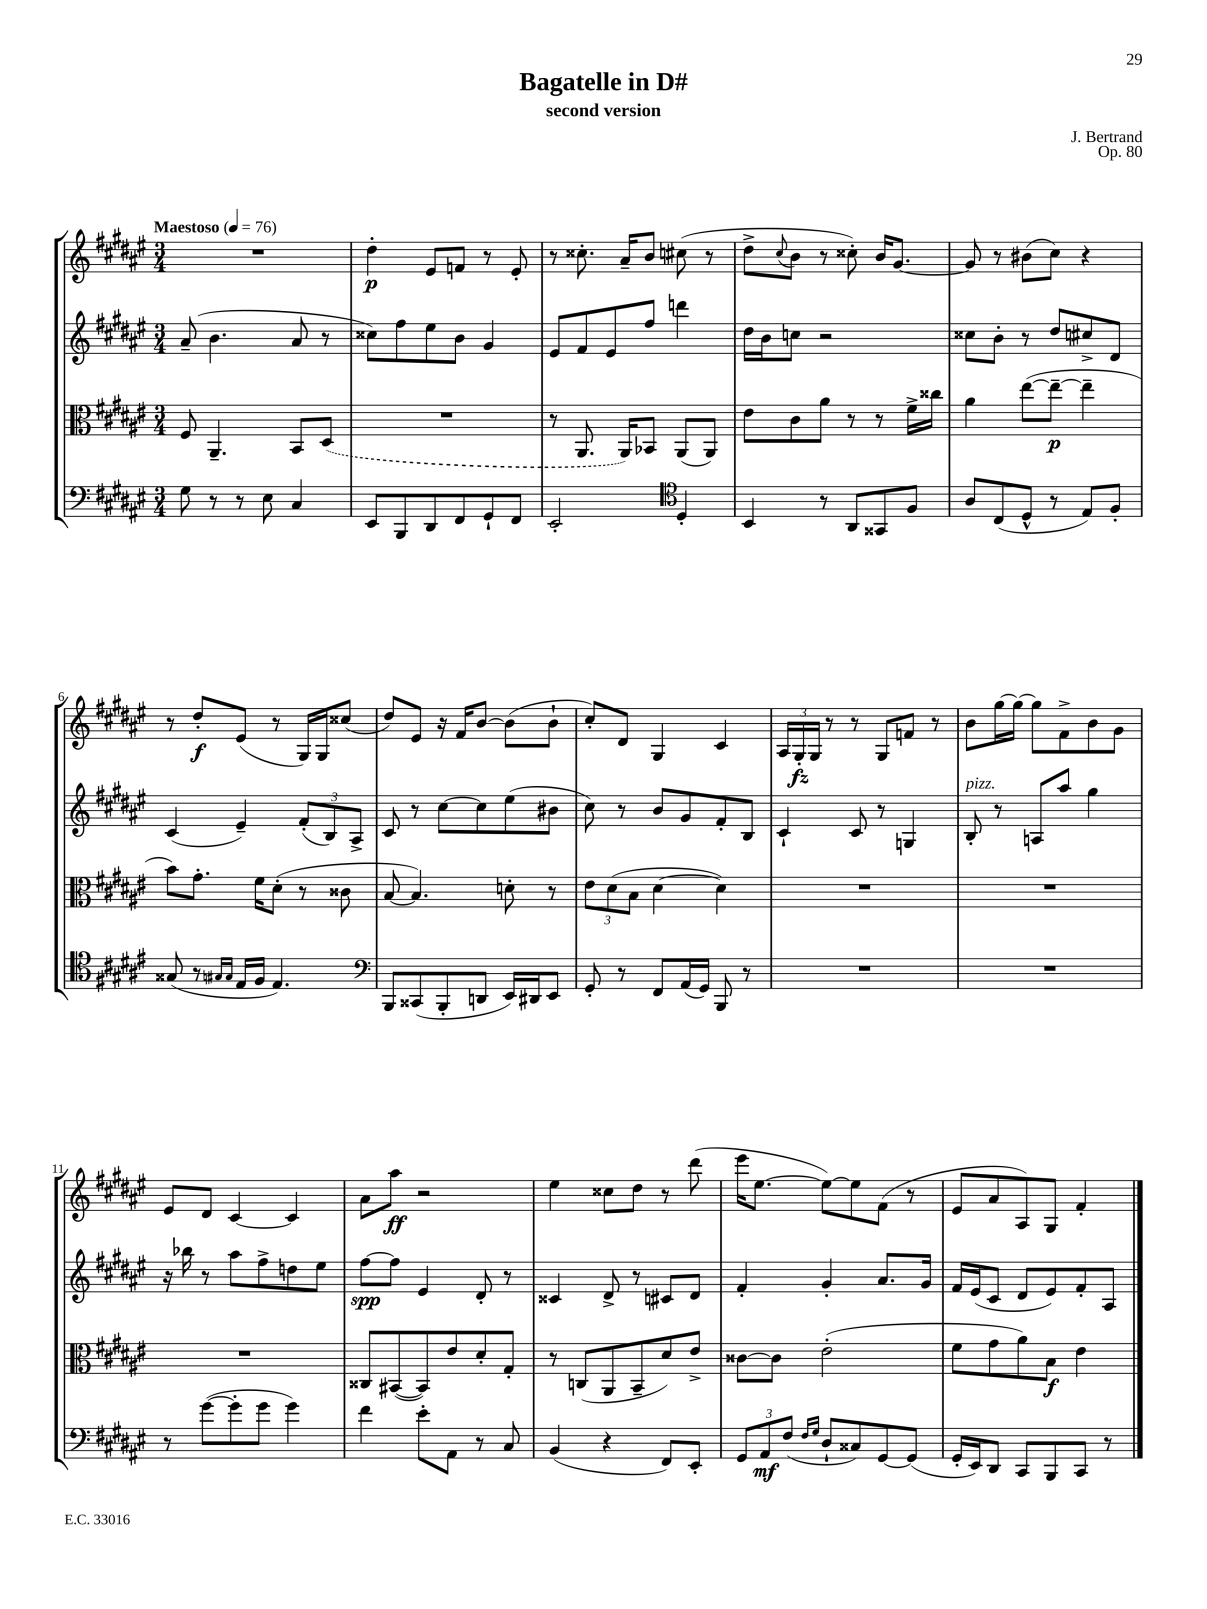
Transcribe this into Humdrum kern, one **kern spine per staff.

**kern	**kern	**kern	**kern
*staff4	*staff3	*staff2	*staff1
*clefF4	*clefC3	*clefG2	*clefG2
*k[f#c#g#d#a#e#]	*k[f#c#g#d#a#e#]	*k[f#c#g#d#a#e#]	*k[f#c#g#d#a#e#]
*M3/4	*M3/4	*M3/4	*M3/4
*MM76	*MM76	*MM76	*MM76
8G#\	8F#/	(8a#~/	2.r
8r	4.AA#~/	4.b\	.
8r	.	.	.
8E#\	.	.	.
4C#/	8BB/L	8a#/	.
.	(8D#/J	8r	.
=	=	=	=
8EE#/L	2.r	8cc##\L)	4dd#'\
8BBB/	.	8ff#\	.
8DD#/	.	8ee#\	8e#/L
8FF#/	.	8b\J	8f/J
8GG#`/	.	4g#/	8r
8FF#/J	.	.	8e#'/
=	=	=	=
2EE#'/	8r	8e#/L	8r
.	8.AA#/	8f#/	8.cc##'\
.	.	8e#/	.
.	16AA#/LK)	.	16a#~/LK
.	8BB-/J	8ff#/J	8b/J
*clefC4	*	*	*
4D#'/	(8AA#/L	4ddd\	(8cc#\
.	8AA#/J)	.	8r
=	=	=	=
4BB/	8e#\L	16dd#\LL	8dd#^\L
.	.	16b\J	.
.	.	.	8qqcc#/
.	8c#\	8cc\J	8b\J
8r	8a#\J	2r	8r
8AA#/L	8r	.	8cc##'\)
8GG##/	8r	.	16b/LK
.	.	.	[8.g#/J
8F#/J	16f#^\LL	.	.
.	16cc##\JJ	.	.
=	=	=	=
8A#/L	4a#\	8cc##\L	8g#/]
(8C#/	.	8b'\J	8r
8D#^^/J	([8ee#\L	8r	(8b#\L
8r	8ee#~\_J	8dd#/L	8cc#\J)
8E#/L)	4ee#~\]	8cc#^/	4r
8F#'/J	.	8d#/J	.
=	=	=	=
(8G##/	8b\L)	(4c#/	8r
8r	8.g#'\J	.	8dd#'/L
16qqG#/LL	.	.	.
16qqG#/JJ	.	.	.
16E#/LL	.	4e#~/)	(8e#/J
16F#/JJ	16f#\LK	.	.
4.E#/)	(8d#'\J	.	8r
.	8r	(12f#'/L	16G#/LL)
.	.	.	16G#/J
.	.	12B/)	.
.	8c##\	.	(8cc##/J
.	.	12A#^/J	.
=	=	=	=
*clefF4	*	*	*
8BBB/L	[8B/	8c#/	8dd#/L)
(8CC##/	4.B/])	8r	8e#/J
8BBB'/	.	[8cc#\L	16r
.	.	.	16f#/LK
8DD/J	.	8cc#\]	[8b/J
16EE#/LL)	8d'\	(8ee#\	(8b\]L
16DD#/J	.	.	.
8EE#/J	8r	8b#\J	8b`\J
=	=	=	=
8GG#'/	12e#\L	8cc#\)	8cc#'/L)
.	(12d#\	.	.
8r	.	8r	8d#/J
.	12B\J	.	.
8FF#/L	[4d#\	8b/L	4G#/
(16AA#/L	.	8g#/	.
16GG#/JJ)	.	.	.
8BBB/	4d#\])	8f#'/	4c#/
8r	.	8B/J	.
=	=	=	=
2.r	2.r	4c#`/	24A#/LL
.	.	.	24G#'/
.	.	.	24G#/JJ
.	.	.	8r
.	.	8c#/	8r
.	.	8r	8G#/L
.	.	4G/	8f/J
.	.	.	8r
=	=	=	=
2.r	2.r	8B'/	8b\L
.	.	8r	[16gg#\L
.	.	.	16gg#\_JJ
.	.	8A/L	8gg#\]L
.	.	8aa#/J	8f#^\
.	.	4gg#\	8b\
.	.	.	8g#\J
=	=	=	=
8r	2.r	16r	8e#/L
.	.	16bb-\	.
([8g#\L	.	8r	8d#/J
8g#'\]	.	8aa#\L	[4c#/
8g#\J	.	8ff#^\	.
4g#\)	.	8dd\	4c#/]
.	.	8ee#\J	.
=	=	=	=
4f#\	8C##/L	[8ff#\L	8a#\L
.	([8BB#/	8ff#\]J	8aa#\J
8e#'\L	8BB#/])	4e#/	2r
8AA#\J	8e#/	.	.
8r	8d#'/	8d#'/	.
8C#/	8G#'/J	8r	.
=	=	=	=
(4BB/	8r	4c##/	4ee#\
.	(8C/L	.	.
4r	8AA#/	8d#^/	8cc##\L
.	8BB~/	8r	8dd#\J
8FF#/L)	8d#/)	8c#/L	8r
8EE#'/J	8e#^/J	8d#/J	(8ddd#\
=	=	=	=
12GG#/L	[8c##\L	4f#'/	16eee#\LK
.	.	.	[8.ee#\J
12AA#/	.	.	.
.	8c##\]J	.	.
(12F#/J	.	.	.
16qqF#/LL	.	.	.
16qqG#/JJ	.	.	.
8D#`/L	(2e#'\	4g#'/	8ee#\_L)
8C##/)	.	.	8ee#\]
[8GG#/	.	8.a#/L	(8f#\J
(8GG#/]J	.	.	8r
.	.	16g#/Jk	.
=	=	=	=
16GG#'/LL	8f#\L	16f#/LL	8e#/L
16EE#/J)	.	(16e#/J	.
8DD#/J	8g#\	8c#/J	8a#/
8CC#/L	8a#\)	8d#/L	8A#/)
8BBB/	8B\J	8e#/)	8G#/J
8CC#/J	4e#\	8f#'/	4f#'/
8r	.	8A#/J	.
==	==	==	==
*-	*-	*-	*-
